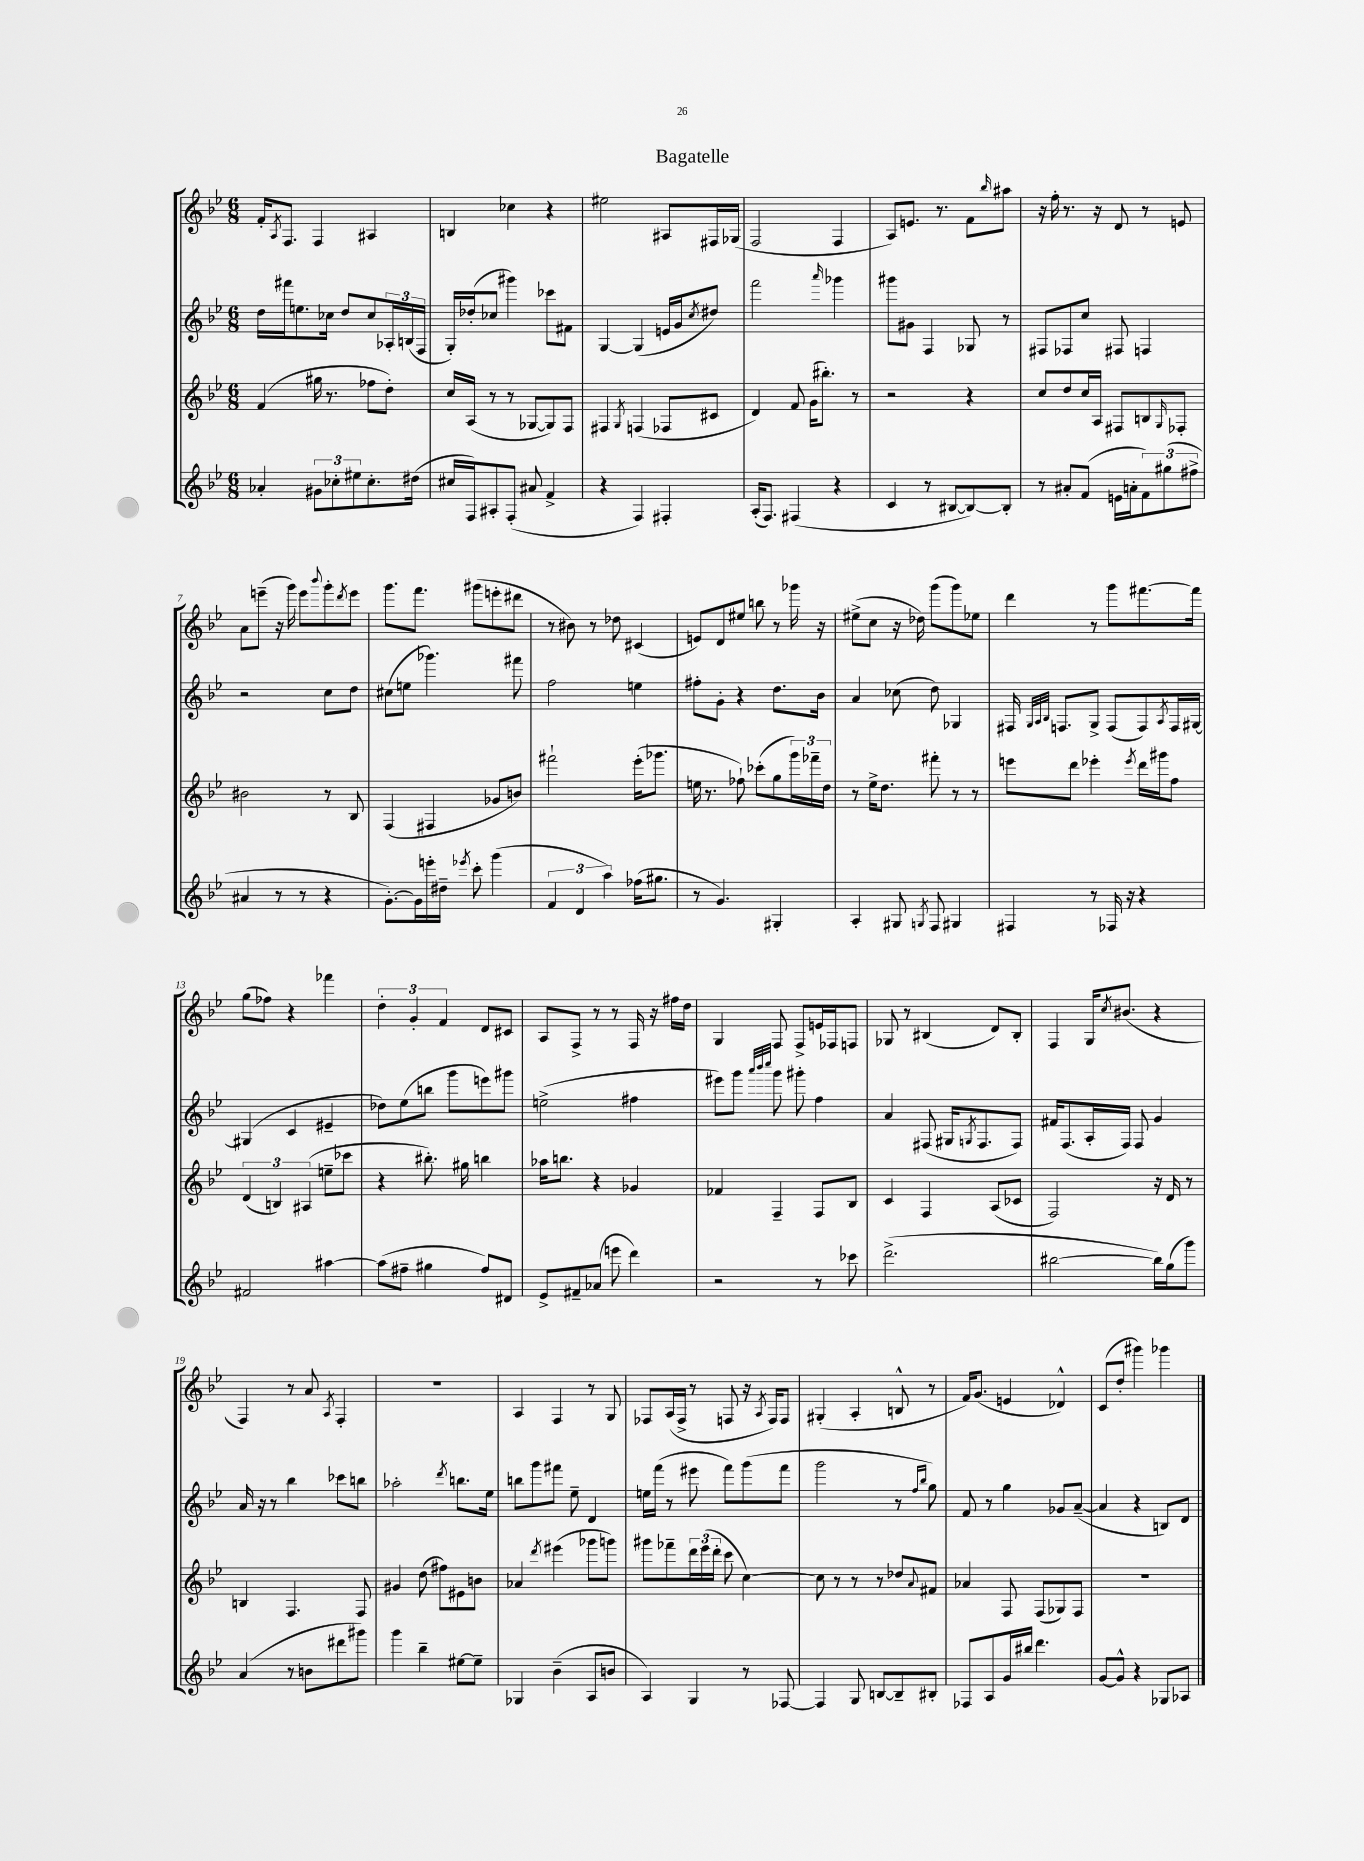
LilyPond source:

\header { title = "Bagatelle" }
<<
\new StaffGroup <<
\new Staff = "s0" {
    \clef treble \key bes \major \numericTimeSignature \time 6/8
    f'16-. \acciaccatura { a8 } f8. f4 ais4 |
    b4 ces''4 r4 |
    eis''2 ais8 fis16 ges16( |
    f2 f4 |
    a8) e'8. r8. f'8 \grace { bes''16 } ais''8 |
    r16 f''16-. r8. r16 d'8 r8 e'8 |
    a'8 e'''8--( r16 g'''16) e'''8 \appoggiatura { bes'''8 } g'''8-. \acciaccatura { d'''8 } e'''8 |
    g'''8. f'''8. gis'''8( e'''8-. dis'''8 |
    r8 bis'8) r8 des''8 cis'4( |
    e'8) d'8 eis''8 b''8 r8 ges'''16 r16 |
    eis''8->( c''8 r16 des''16) g'''8( g'''8) ees''8 |
    d'''4 r8 g'''8 fis'''8.~ fis'''16 |
    g''8( fes''8) r4 fes'''4 |
    \tuplet 3/2 { d''4-. g'4-. f'4 } d'8 cis'8 |
    a8 f8-> r8 r8 f16 r16 fis''16 d''16 |
    g4 f8 f8-> e'16 fes16 f8 |
    ges8 r8 bis4( d'8) bis8-. |
    f4 g16 \acciaccatura { c''8 } bis'8.( r4 |
    f4) r8 a'8 \acciaccatura { a8 } f4-. |
    R2. |
    a4 f4 r8 g8 |
    fes8 a16( fes16-> r8 f8 r16 \acciaccatura { a8 } f16) f8 |
    gis4-.( a4-. b8-^ r8 |
    f'16) g'8.( e'4 des'4-^) |
    c'8( d''8-. gis'''4) ges'''4 \bar "|." |
}
\new Staff = "s1" {
    \clef treble \key bes \major \numericTimeSignature \time 6/8
    d''16 fis'''16 e''8. ces''16 d''8 ces''8 \tuplet 3/2 { aes16-. b16( f16 } |
    g16-.) des''16-.( ces''8 gis'''4) ces'''8 fis'8 |
    g4~ g4( e'16 g'16 \acciaccatura { c''8 } dis''8) |
    f'''2 \grace { a'''16 } ges'''4 |
    gis'''8 gis'8 f4 ges8 r8 |
    fis8 fes8 c''8 fis8 f4 |
    r2 c''8 d''8 |
    cis''8( e''8 ges'''4.) fis'''8 |
    f''2 e''4 |
    fis''8-. g'8-. r4 d''8. bes'16 |
    a'4 ces''8( d''8) ges4 |
    fis16 \grace { g32 a32 bes32 } f8. g8-> f8( f8) \acciaccatura { a8 } f16 gis16~ |
    gis4( c'4 eis'4-- |
    des''8) ees''8( b''8 g'''8 e'''8) gis'''8 |
    e''2->( fis''4 |
    eis'''8) g'''8 \grace { a'''32 bes'''32 c''''32 } g'''8 gis'''8-. f''4 |
    a'4 fis8( gis16 \acciaccatura { g8 } fis8. fis8) |
    fis'16 f8.( a16-. f16) f8 g'4 |
    a'16 r16 r8 bes''4 ces'''8 b''8 |
    aes''2-. \acciaccatura { d'''8 } b''8. ees''16 |
    b''8 g'''8 fis'''8 ees''8-- d'4 |
    e''16 f'''16( r8 eis'''8 f'''8) g'''8( f'''8 |
    g'''2 r8 \grace { f''16 bes''16 } g''8) |
    f'8 r8 g''4 ges'8 a'8~--( |
    a'4 r4 b8) d'8 \bar "|." |
}
\new Staff = "s2" {
    \clef treble \key bes \major \numericTimeSignature \time 6/8
    f'4( gis''16 r8. fes''8 d''8-.) |
    c''16 a16( r8 r8 ges8~ ges8) f8 |
    fis4 \acciaccatura { g8 } f4( fes8 cis'8 |
    d'4) f'8 g'16( bis''8.-.) r8 |
    r2 r4 |
    c''8 d''8 c''16 a16 fis8 b8 \grace { g16 } fes8-. |
    bis'2 r8 bes8 |
    f4( fis4 ges'8 b'8) |
    fis'''2-! ees'''16-.( ges'''8. |
    e''16 r8. fes''8-!) ces'''8-.( g''8 \tuplet 3/2 { g'''16) fes'''16-- d''16 } |
    r8 ees''16-> d''8. fis'''8-. r8 r8 |
    e'''8 d'''8 ees'''4-. \acciaccatura { ees'''8 } d'''16 gis'''16 f''8 |
    \tuplet 3/2 { d'4( b4) ais4( } e''8-- ces'''8 |
    r4 bis''8.-.) gis''16 b''4 |
    aes''16 b''8. r4 ges'4 |
    fes'4 f4-- f8 bes8 |
    c'4 f4 a8( ces'8 |
    f2) r16 d'16 r8 |
    b4 f4. f8 |
    gis'4 d''8( fis''8) eis'8 b'8 |
    aes'4 \acciaccatura { d'''8 } eis'''4( ges'''8 g'''8) |
    gis'''8 fes'''8-- \tuplet 3/2 { d'''16 ees'''16( d'''16-. } c'''8 c''4~) |
    c''8 r8 r8 r8 des''8 \appoggiatura { a'8 } fis'8 |
    aes'4 f8 f8( ges8) f8 |
    R2. \bar "|." |
}
\new Staff = "s3" {
    \clef treble \key bes \major \numericTimeSignature \time 6/8
    aes'4-. \tuplet 3/2 { gis'8 ces''8-. eis''8 } ces''8.-. dis''16( |
    cis''16 f16) ais8-. f8-.( ais'8 f'4-> |
    r4 f4) fis4-. |
    a16-.( f8.) fis4( r4 |
    c'4 r8 bis8~ bis8~) bis8-. |
    r8 ais'8-. f'8( e'16 a'16-. \tuplet 3/2 { f'8) gis''8( fis''8-> } |
    ais'4 r8 r8 r4 |
    g'8.~-.) g'16 e'''16-. dis''16-- \acciaccatura { ees'''8 } c'''8-. g'''4( |
    \tuplet 3/2 { f'4 d'4 a''4) } fes''16( gis''8. |
    r8 g'4.) gis4-. |
    a4-. gis8 \acciaccatura { g8 } f8 gis4 |
    fis4 r8 fes16 r16 r4 |
    fis'2 ais''4~ |
    ais''8( fis''8-- gis''4 fis''8) dis'8 |
    ees'8-> fis'8-- aes'8( e'''8 d'''4) |
    r2 r8 ces'''8 |
    d'''2.->( |
    bis''2~ bis''16) g''16( g'''8) |
    a'4( r8 b'8 dis'''8 gis'''8) |
    g'''4 bes''4-- eis''8~ eis''8-- |
    ges4 bes'4--( a8 b'8 |
    a4) g4 r8 fes8~ |
    fes4 g8 b8~ b8-- bis8-. |
    fes8 a8 g'16 bis''16 d'''4. |
    g'8~ g'8-^ r4 ges8 aes8 \bar "|." |
}
>>
>>
